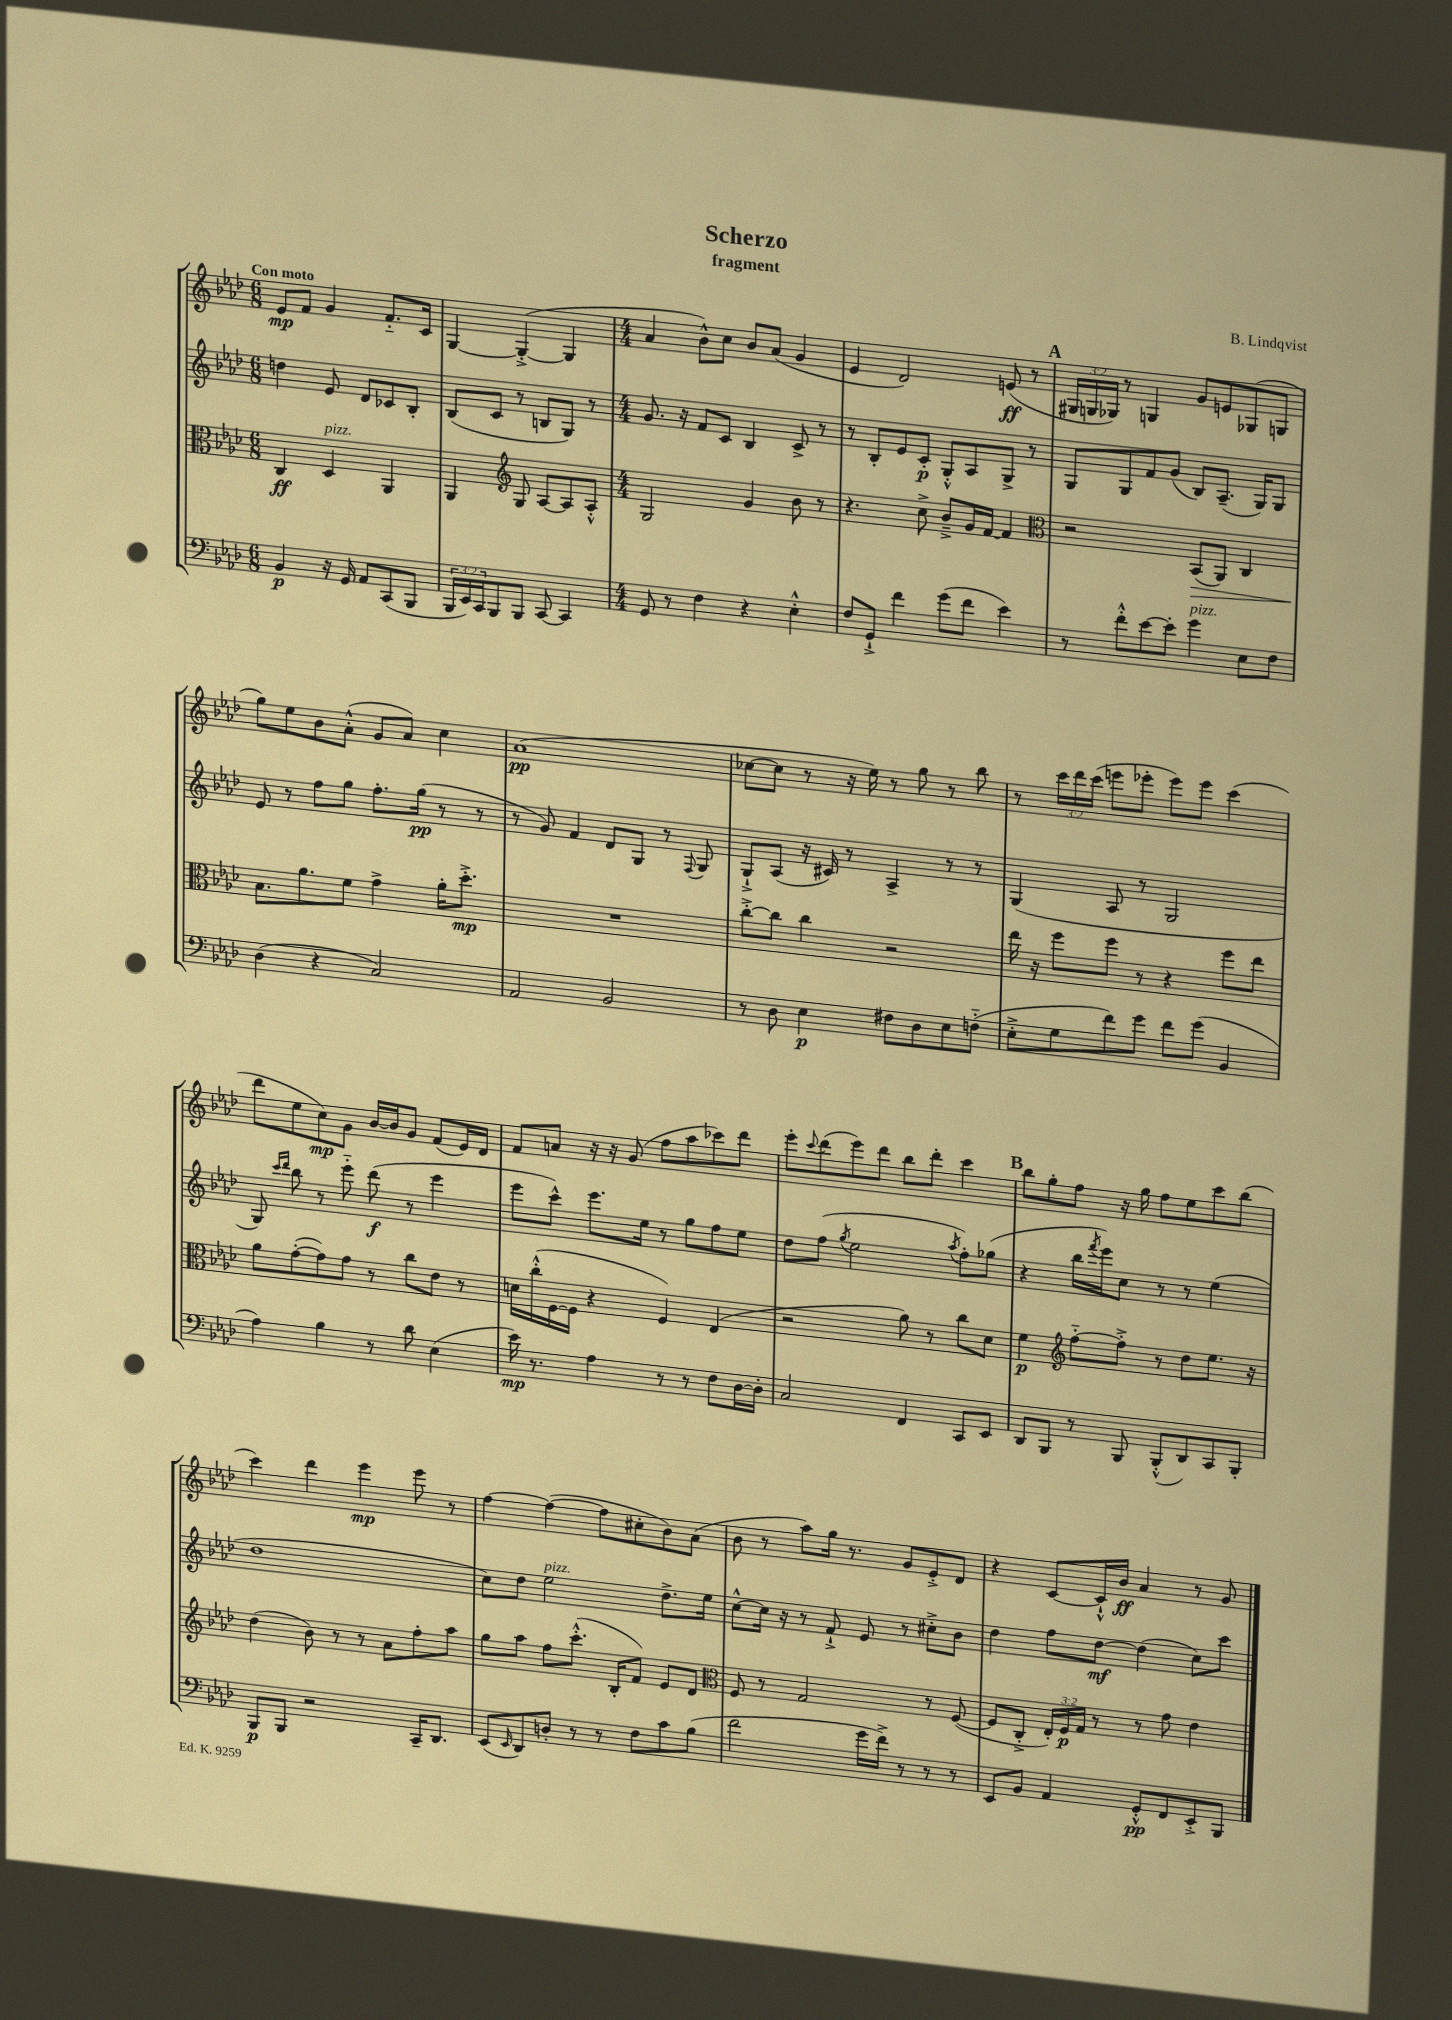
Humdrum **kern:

**kern	**kern	**kern	**kern
*staff4	*staff3	*staff2	*staff1
*clefF4	*clefC3	*clefG2	*clefG2
*k[b-e-a-d-]	*k[b-e-a-d-]	*k[b-e-a-d-]	*k[b-e-a-d-]
*M6/8	*M6/8	*M6/8	*M6/8
4BB-	4C	4dd	8e-
.	.	.	8f
16r	4D-	8e-	4g
16GG	.	.	.
8AA-	.	8d-	.
(8CC	4AA-	8c-	8.f'~
8BBB-	.	8B-'	.
.	.	.	16c
=	=	=	=
24BBB-	4AA-	(8B-	[4G
24EE-)	.	.	.
24CC	.	.	.
8BBB-	.	8c	.
*	*clefG2	*	*
8BBB-	8G	8r	(4G'^_
[8CC	[8A-	8B	.
4CC]	8A-]	8G)	4G]
.	8A-'^^	8r	.
=	=	=	=
*M4/4	*M4/4	*M4/4	*M4/4
8GG	2G	8.g	4a-
8r	.	.	.
.	.	16r	.
4F	.	8f	8b-^^)
.	.	8c	8cc
4r	4g	4B-	8b-
.	.	.	(8a-
4E-'^^	8b-	8c^	4g
.	8r	8r	.
=	=	=	=
8F	4.r	8r	4e-
8GG`^	.	8B-'	.
4f	.	8e-	2d-)
.	8cc^	8c'	.
(8g	8b-~^	8G'^^	.
8f	16g	8A-	.
.	[16f	.	.
4e-)	4f]	8G^	(8e
.	.	8r	8r
=	=	=	=
*	*clefC3	*	*
8r	2r	8G	24G#
.	.	.	24G
.	.	.	24G-)
8f'^^	.	8G	8r
[8e-	.	8f	4G
8e-']	.	(8g	.
4g	(8BB-	8B-)	8g
.	8AA-)	(8.A-~	8e
8E-	4C	.	(8G-
.	.	16G)	.
8F	.	8G	8G
=	=	=	=
(4D-	8.B-	8e-	8gg)
.	.	8r	8ee-
.	8.a-	.	.
4r	.	8ff	8b-
.	8f	8gg	(8a-'^^
2C)	4g^	8.ff'	8g
.	.	.	8a-)
.	.	(16gg	.
.	16a-'	8r	4cc
.	8.dd-'^	.	.
.	.	8r	.
=	=	=	=
2AA-	1r	8r	(1a-
.	.	8g)	.
.	.	4f	.
2BB-	.	8d-	.
.	.	8G	.
.	.	8r	.
.	.	8qqF	.
.	.	8G	.
=	=	=	=
8r	[8cc'^	8G`^	[8cc-
8D-	8cc]	(8A-	8cc-]
4E-	4cc	16r	8r
.	.	16c#)	.
.	.	8r	16r
.	.	.	16ee-)
8F#	2r	4A-^	8r
8D-	.	.	8gg
8E-	.	8r	8r
(8F'~	.	8r	8bb-
=	=	=	=
8E-'^	16ee-	(4G	8r
.	16r	.	.
8G	8ff	.	24ccc
.	.	.	24ddd-
.	.	.	(24ccc
8f)	8ff	8A-	8eee
8g	8r	8r	8eee-'
8f	4r	2G	8eee-)
(8g	.	.	8eee-
4BB-	8ff	.	(4ccc
.	8ee-	.	.
=	=	=	=
4A-)	8a-	8G)	8ddd-
.	.	16qqccc	.
.	.	16qqddd-	.
.	([8g'	8bb-	8ee-
4B-	8g])	8r	8cc)
.	8g	8eee-'~	8g
8r	8r	(8ddd-	[16b-
.	.	.	16b-]
8d-	8cc	8r	8g
(4E-	8e-	4eee-	(8f
.	8r	.	16e-)
.	.	.	16d-
=	=	=	=
16e-)	16d	8eee-	8f
8.r	(16cc'^^	.	.
.	[16F	8ccc^^)	8a
.	16F]	.	.
4A-	4r	8.eee-	16r
.	.	.	16r
.	.	.	(8g
.	.	16ee-	.
8r	4F)	8r	8ff
8r	.	8gg	8aa-
8F	(4E-	8ff	8ccc-)
[16D-	.	8ee-	8ddd-
16D-']	.	.	.
=	=	=	=
2C	2r	8dd-	8eee-'
.	.	.	8qqccc
.	.	(8ff	(8ddd-
.	.	8qgg	.
.	.	2ee-	8eee-)
.	.	.	8ddd-
4FF	8a-)	.	8bb-
.	8r	.	8ddd-'
.	.	8qaa-	.
8CC	8cc	8ff')	4ccc
8EE-	8d-	(8gg-	.
=	=	=	=
8DD-	4f	4r	8bb-
8BBB-	.	.	8gg'
*	*clefG2	*	*
8r	[8ff'~	16bb-	8ff
.	.	8qfff	.
.	.	16eee-)	.
8BBB-	8ff'^]	8cc	16r
.	.	.	16gg
(8BBB-'^^	8r	8r	8ff
8DD-)	8dd-	8r	8ee-
8CC	8.ee-	(4ee-	8ccc
8BBB-'	.	.	(8bb-
.	16r	.	.
=	=	=	=
8BBB-	(4dd-	1dd-	4ccc)
8BBB-	.	.	.
2r	8b-)	.	4ddd-
.	8r	.	.
.	8r	.	4eee-
.	8a-	.	.
16CC~	8ff'	.	8eee-
8.DD-	.	.	.
.	8aa-	.	8r
=	=	=	=
(8EE-	8gg	8cc)	[4ff
16qqEE-	.	.	.
8DD-)	8aa-	8dd-	.
8D'	8ff	2ee-	(4ff_
8r	(8.ccc'^^	.	.
8r	.	.	8ff]
.	16B-'	.	.
8F	8f)	.	8cc#'
8c	8e-	8.dd-^	8b-)
(8B-	8d-	.	(8a-
.	.	16ee-	.
=	=	=	=
*	*clefC3	*	*
2f	8F	[8cc^^	8b-
.	8r	16cc]	8r
.	.	16r	.
.	2G	8r	8aa-)
.	.	8f`^	16gg
.	.	.	8.r
16g	.	8e-	.
16f^)	.	.	.
8r	.	8r	8g
8r	8r	8cc#'^	8e-'^
8r	([8F	8b-	8d-
=	=	=	=
8EE-	8F]	4dd-	4r
8BB-	8C'^	.	.
4AA-	24E-')	8ff	[8c
.	24F	.	.
.	24G	.	.
.	8r	[8dd-	16c`^^]
.	.	.	16b-
8GG'^^	8r	(4dd-]	4a-
8FF	8g	.	.
8EE-'^	4e-	8cc)	8r
8BBB-	.	8ccc	8g
==	==	==	==
*-	*-	*-	*-
